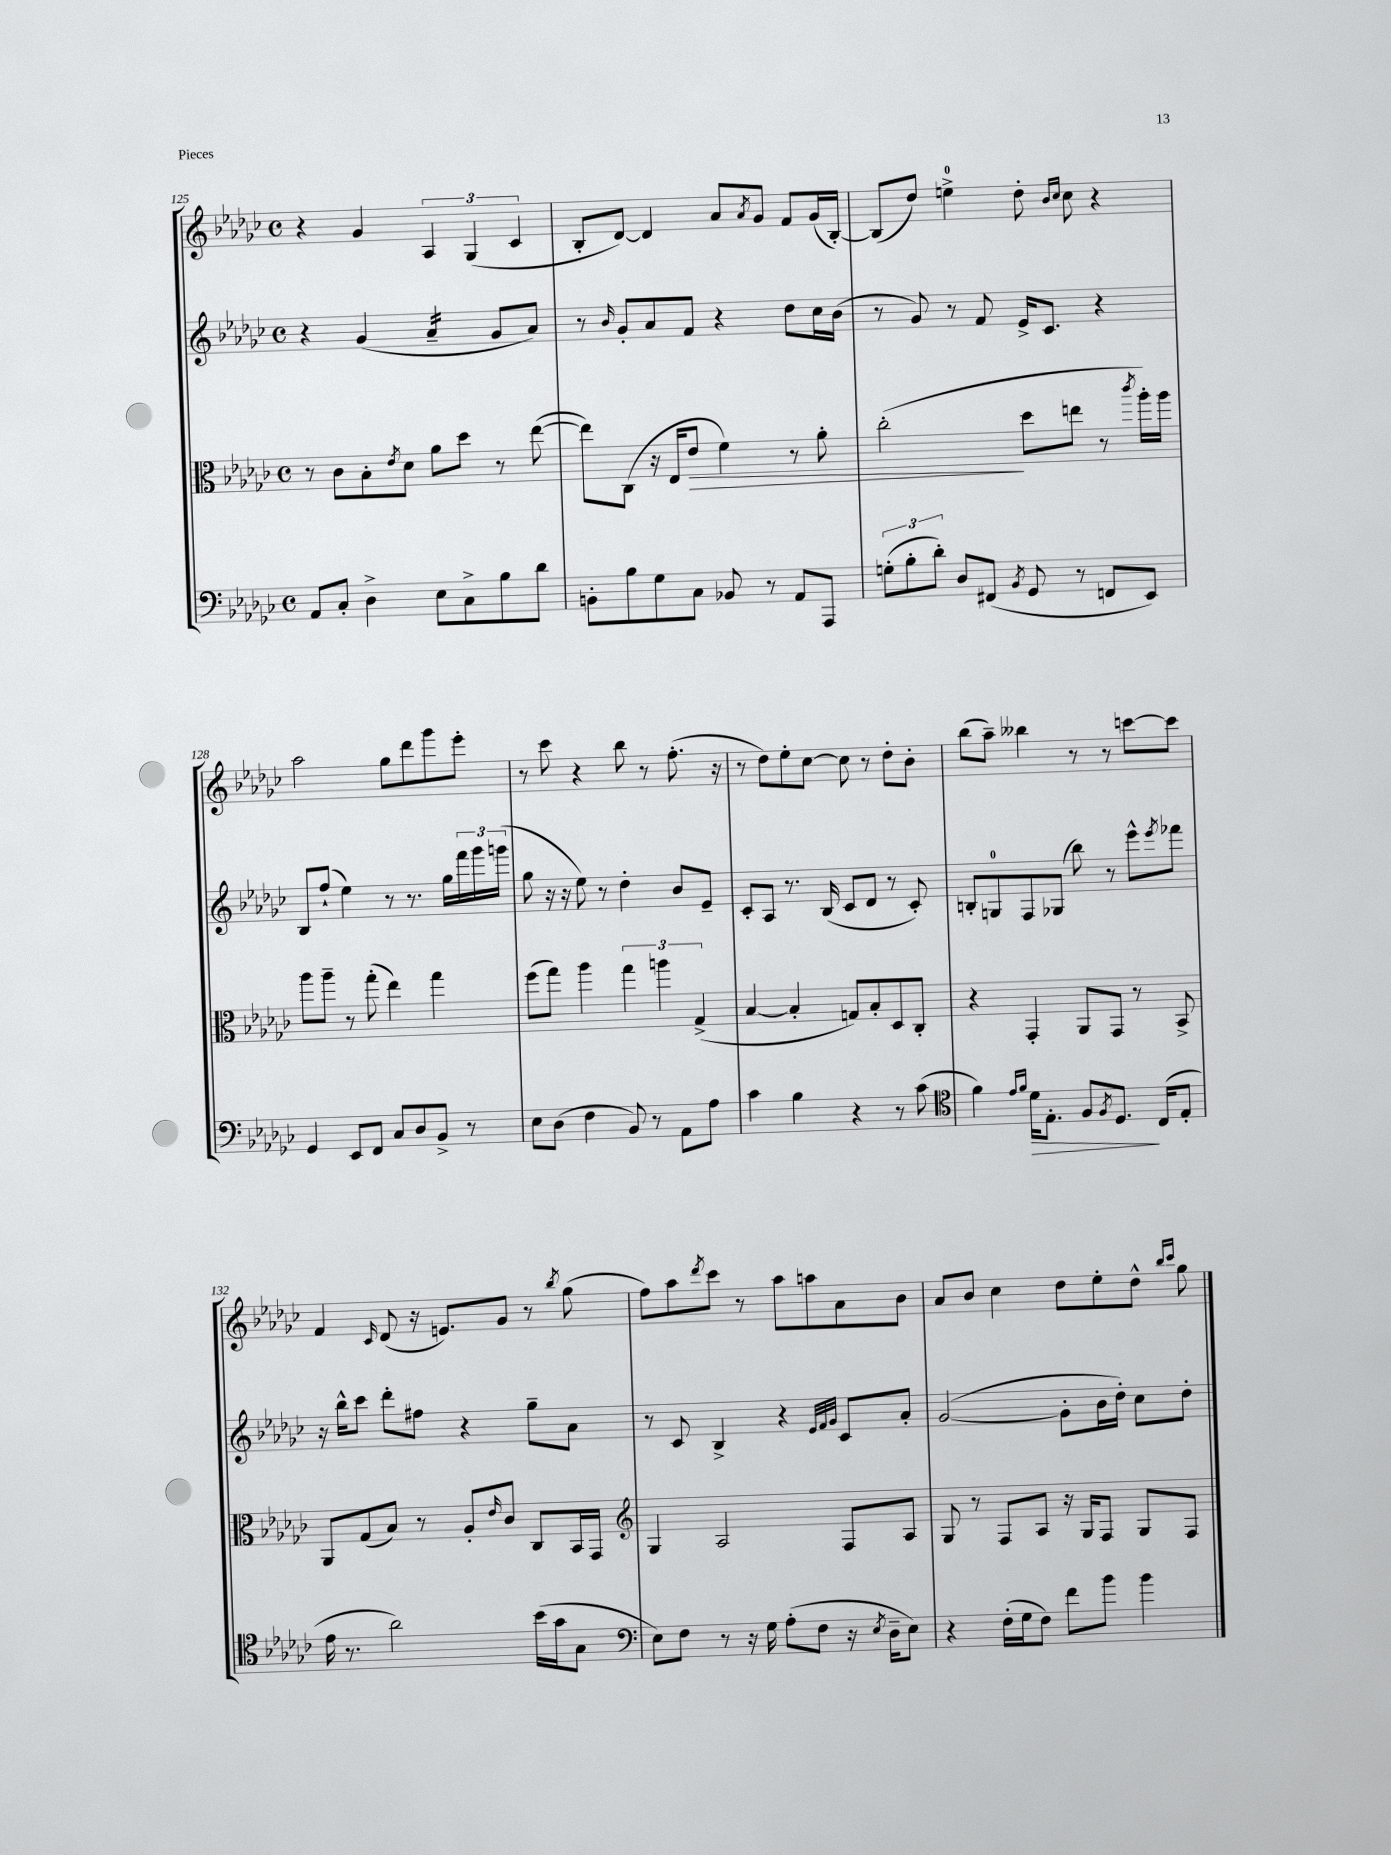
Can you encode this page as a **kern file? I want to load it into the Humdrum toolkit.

**kern	**kern	**kern	**kern
*staff4	*staff3	*staff2	*staff1
*clefF4	*clefC3	*clefG2	*clefG2
*k[b-e-a-d-g-c-]	*k[b-e-a-d-g-c-]	*k[b-e-a-d-g-c-]	*k[b-e-a-d-g-c-]
*M4/4	*M4/4	*M4/4	*M4/4
*met(c)	*met(c)	*met(c)	*met(c)
8AA-	8r	4r	4r
8C-'	8c-	.	.
4D-^	8B-'	(4g-	4g-
.	8qe-	.	.
.	8d-	.	.
8E-	8a-	4a-~	6A-
8C-^	8dd-	.	.
.	.	.	(6G-
8B-	8r	8g-	.
.	.	.	6c-
8d-	([8ee-	8a-)	.
=	=	=	=
8BB'	8ee-])	8r	8B-'
.	.	16qqb-	.
8B-	(8C-	8g-'	[8d-)
8G-	16r	8a-	4d-]
.	16E-	.	.
8C-	8e-	8f	.
8BB-	4f)	4r	8a-
.	.	.	8qa-
8r	.	.	8g-
8AA-	8r	8dd-	8f
8AAA-	8a-'	16cc-	(16g-
.	.	(16b-	[16B-')
=	=	=	=
(12G'	(2cc-'	8r	(8B-]
12B-'	.	.	.
.	.	8g-)	8dd-)
12d-')	.	.	.
8D-	.	8r	4ee^
(8FF#	.	8f	.
8qBB-	.	.	.
8GG-	8dd-	16e-^	8dd-'
.	.	8.c-	.
.	.	.	16qqb-
.	.	.	16qqcc-
8r	8ee	.	8cc-
8FF	8r	4r	4r
.	8qccc-	.	.
8EE-)	16aa-')	.	.
.	16aa-	.	.
=	=	=	=
4GG-	8aa-	8B-	2aa-
.	8aa-~	(8ff`	.
8EE-	8r	4ee-)	.
8FF	(8gg-'	.	.
8C-	4ee-)	8r	8gg-
8D-	.	8.r	8ddd-
8BB-^	4gg-	.	8ggg-
.	.	16gg-	.
8r	.	24fff	8eee-'
.	.	24ggg-	.
.	.	(24ggg	.
=	=	=	=
8E-	(8ff	8gg-	8r
(8D-	8gg-)	16r	8ccc-
.	.	16r	.
4F	4aa-	8ee-)	4r
.	.	8r	.
8BB-)	6gg-	4dd-'	8bb-
8r	.	.	8r
.	6aa	.	.
8AA-	.	8b-	(8.ff'
.	(6G-^	.	.
8A-	.	8e-~	.
.	.	.	16r
=	=	=	=
4c-	[4B-	8c-'	8r
.	.	8A-	8dd-)
4B-	4B-']	8.r	8ee-'
.	.	.	[8cc-
.	.	(16B-	.
4r	8G)	8c-	8cc-]
.	8B-'	8d-	8r
8r	8D-	8r	8dd-'
(8c-	8C-'	8c-')	8b-'
=	=	=	=
*clefC4	*	*	*
4f)	4r	8B'	(8bb-
.	.	8G	8aa-~)
16qqe-	.	.	.
16qqf	.	.	.
16d-	4GG-'	8F	4bb--
8.E-'	.	.	.
.	.	(8G-	.
8F	8AA-	8bb-)	8r
8qF	.	.	.
8.D-	8GG-	8r	8r
.	8r	8eee-^^	[8ccc
(16C-	.	.	.
.	.	8qeee-	.
8E-'	8BB-^	8fff-	8ccc]
=	=	=	=
16e-	8AA-	16r	4f
8.r	.	16bb-^^	.
.	(8G-	8ccc-	.
.	.	.	16qqc-
2a-)	8B-)	8ddd-'	(8d-
.	8r	8ff#	16r
.	.	.	8.e)
.	8A-'	4r	.
.	16qqe-	.	.
.	8c-	.	8g-
(16b-	8C-	8gg-~	8r
16g-	.	.	.
.	.	.	8qbb-
8G-	16BB-	8a-	(8gg-
.	16GG-	.	.
=	=	=	=
*clefF4	*clefG2	*	*
8E-)	4G-	8r	8ff)
8F	.	8c-	8aa-
.	.	.	8qddd-
8r	2A-	4B-^	8ccc-
16r	.	.	8r
16G-	.	.	.
(8A-'	.	4r	8aa-
8F	.	.	8aa
.	.	32qqe-	.
.	.	32qqf	.
.	.	32qqg-	.
16r	8F	8c-	8a-
8qE-	.	.	.
16D-~	.	.	.
8E-)	8A-	8a-'	8b-
=	=	=	=
4r	8G-	([2g-	8a-
.	8r	.	8b-
(16F'	8F	.	4cc-
16G-	.	.	.
8F)	8A-	.	.
8f	16r	8g-']	8dd-
.	16G-	.	.
8b-	8F	16b-	8ee-'
.	.	16dd-')	.
4b-	8G-	8cc-	8dd-^^
.	.	.	16qqbb-
.	.	.	16qqccc-
.	8F	8dd-'	8gg-
==	==	==	==
*-	*-	*-	*-
